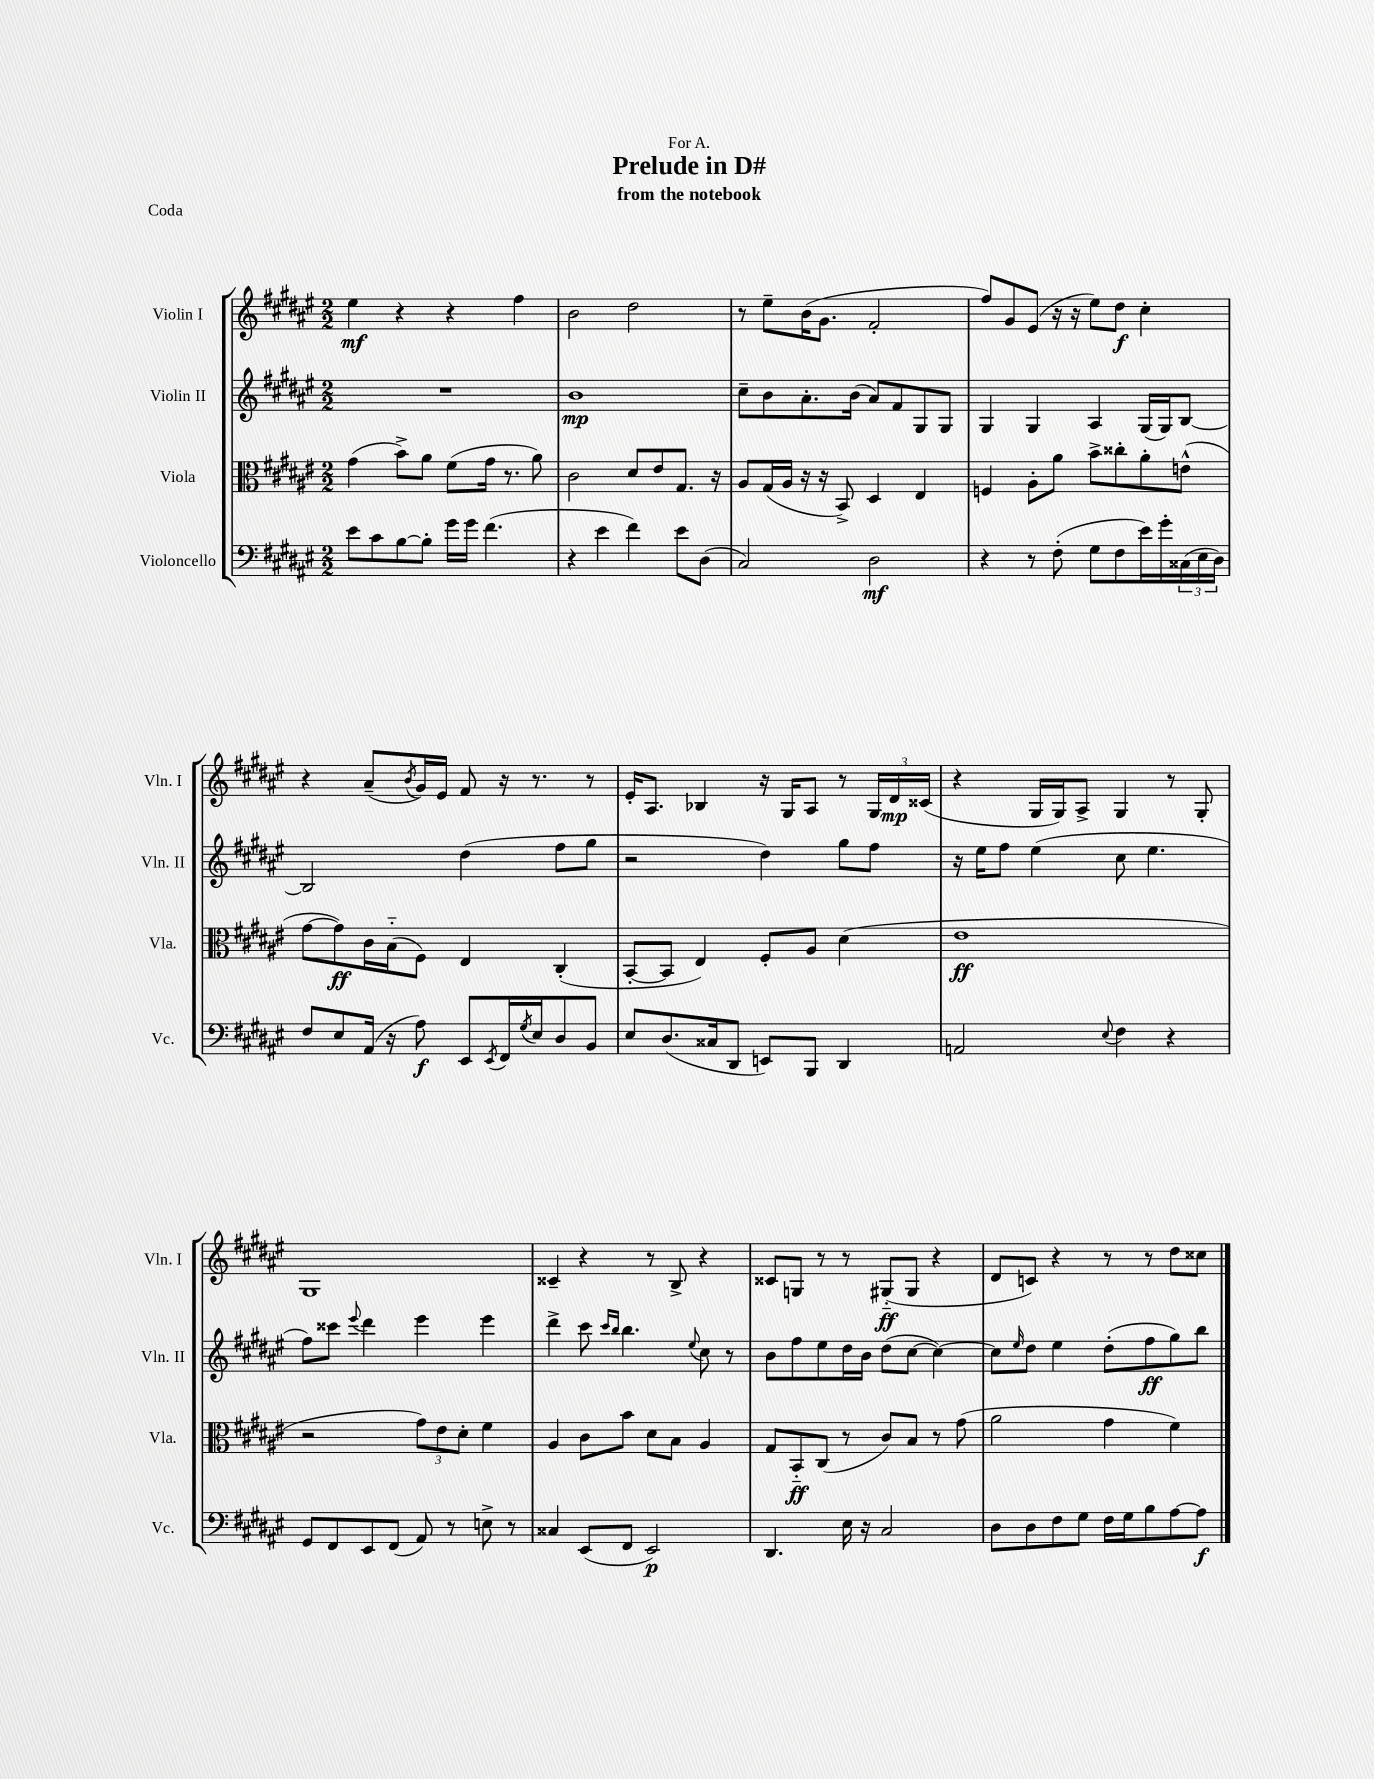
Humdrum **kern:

**kern	**kern	**kern	**kern
*staff4	*staff3	*staff2	*staff1
*clefF4	*clefC3	*clefG2	*clefG2
*k[f#c#g#d#a#e#]	*k[f#c#g#d#a#e#]	*k[f#c#g#d#a#e#]	*k[f#c#g#d#a#e#]
*M2/2	*M2/2	*M2/2	*M2/2
8e#\L	(4g#\	1r	4ee#\
8c#\	.	.	.
[8B\	8b^\L)	.	4r
8B'\]J	8a#\J	.	.
16g#\LL	(8f#\L	.	4r
16g#\JJ	.	.	.
(4.f#\	16g#\Jk	.	.
.	8.r	.	.
.	.	.	4ff#\
.	8a#\)	.	.
=	=	=	=
4r	2c#\	1b	2b\
4e#\	.	.	.
4f#\)	8d#/L	.	2dd#\
.	8e#/	.	.
8e#\L	8.G#/J	.	.
(8D#\J	.	.	.
.	16r	.	.
=	=	=	=
2C#/)	8A#/L	8cc#~\L	8r
.	(16G#/L	8b\	8ee#~\L
.	16A#/JJ	.	.
.	16r	8.a#'\	(16b\K
.	16r	.	8.g#\J
.	8BB^/)	.	.
.	.	(16b\Jk	.
2D#\	4D#/	8a#/L)	2f#'/
.	.	8f#/	.
.	4E#/	8G#/	.
.	.	8G#/J	.
=	=	=	=
4r	4F/	4G#/	8ff#/L)
.	.	.	8g#/
8r	8A#'\L	4G#/	(8e#/J
(8F#'\	8a#\J	.	16r
.	.	.	16r
8G#\L	8b^\L	4A#/	8ee#\L)
8F#\	8cc##'\	.	8dd#\J
16e#\L)	8a#'\	(16G#/LL	4cc#'\
16g#'\	.	16G#/J)	.
(24C##\	(8e^^\J	[8B/J	.
24E#\	.	.	.
24D#\JJ)	.	.	.
=	=	=	=
8F#/L	[8g#\L	2B/]	4r
8E#/	8g#\])	.	.
(16AA#/Jk	16c#\L	.	(8a#~/L
16r	(16B'~\J	.	.
.	.	.	8qb/
8A#\)	8F#\J)	.	16g#/L)
.	.	.	16e#/JJ
8EE#/L	4E#/	(4dd#\	8f#/
8qEE#/	.	.	.
16FF#/L	.	.	16r
8qG#/	.	.	.
16E#/J	.	.	8.r
8D#/	(4C#'/	8ff#\L	.
8BB/J	.	8gg#\J	8r
=	=	=	=
8E#/L	[8BB'/L	2r	16e#'/LK
.	.	.	8.A#/J
(8.D#/	8BB/]J	.	.
.	4E#/)	.	4B-/
16C##/k	.	.	.
8DD#/J	.	.	.
8EE/L)	8F#'/L	4dd#\)	16r
.	.	.	16G#/LK
8BBB/J	8A#/J	.	8A#/J
4DD#/	(4d#\	8gg#\L	8r
.	.	8ff#\J	24G#/LL
.	.	.	24d#/
.	.	.	(24c##/JJ
=	=	=	=
2AA/	1e#	16r	4r
.	.	16ee#\LK	.
.	.	8ff#\J	.
.	.	(4ee#\	16G#/LL
.	.	.	16G#/J)
.	.	.	8A#^/J
8qqE#/	.	.	.
4F#\	.	8cc#\	4G#/
.	.	4.ee#\	.
4r	.	.	8r
.	.	.	8G#'/
=	=	=	=
8GG#/L	2r	8ff#\L)	1G#
8FF#/	.	8ccc##\J	.
.	.	8qqeee#/	.
8EE#/	.	4ddd#\	.
(8FF#/J	.	.	.
8AA#/)	12g#\L)	4eee#\	.
.	12e#\	.	.
8r	.	.	.
.	12d#'\J	.	.
8E^\	4f#\	4eee#\	.
8r	.	.	.
=	=	=	=
4C##/	4A#/	4ddd#^\	4c##~/
(8EE#/L	8c#\L	8ccc#\	4r
.	.	16qqccc#/LL	.
.	.	16qqbb/JJ	.
8FF#/J	8b\J	4.bb\	.
2EE#/)	8d#\L	.	8r
.	8B\J	.	8B^/
.	.	8qqee#/	.
.	4A#/	8cc#\	4r
.	.	8r	.
=	=	=	=
4.DD#/	8G#/L	8b\L	8c##/L
.	8BB'~/	8ff#\	8G/J
.	(8C#/J	8ee#\	8r
16E#\	8r	16dd#\L	8r
16r	.	16b\JJ	.
2C#/	8c#/L)	(8dd#\L	(8G#'~/L
.	8B/J	[8cc#\J	8G#/J
.	8r	4cc#\_)	4r
.	(8g#\	.	.
=	=	=	=
8D#\L	2a#\	8cc#\]L	8d#/L
.	.	16qqee#/	.
8D#\	.	8dd#\J	8c/J)
8F#\	.	4ee#\	4r
8G#\J	.	.	.
16F#\LL	4g#\	(8dd#'\L	8r
16G#\J	.	.	.
8B\	.	8ff#\	8r
[8A#\	4f#\)	8gg#\)	8dd#\L
8A#\]J	.	8bb\J	8cc##\J
==	==	==	==
*-	*-	*-	*-
